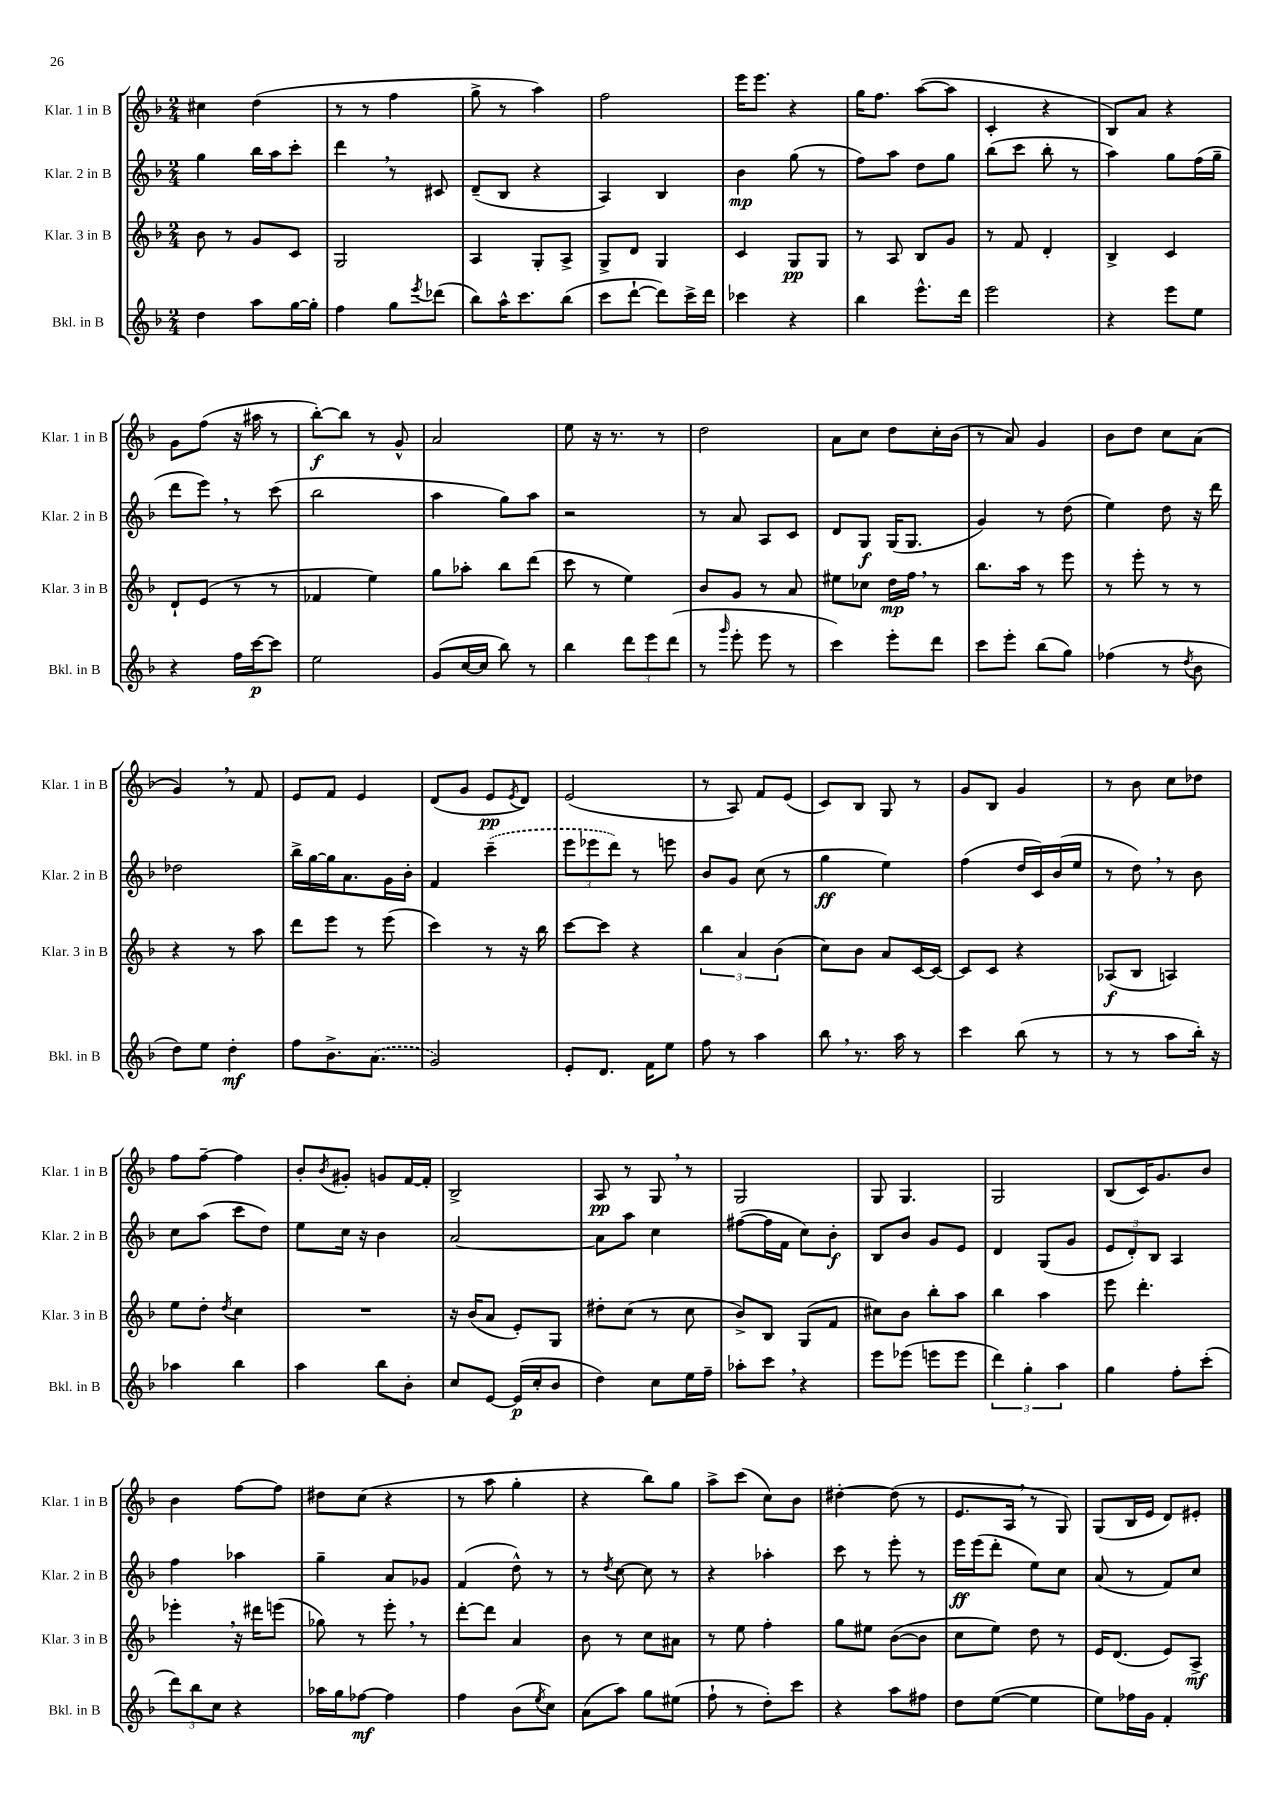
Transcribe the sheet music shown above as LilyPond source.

<<
\new StaffGroup <<
\new Staff = "s0" \with { instrumentName = "Klar. 1 in B" shortInstrumentName = "Klar. 1 in B" } {
    \clef treble \key f \major \numericTimeSignature \time 2/4
    cis''4 d''4( |
    r8 r8 f''4 |
    g''8-> r8 a''4) |
    f''2 |
    e'''16 e'''8. r4 |
    g''16 f''8. a''8~( a''8 |
    c'4-. r4 |
    bes8) a'8 r4 |
    g'8 f''8( r16 ais''16 r8 |
    bes''8~-.\f) bes''8 r8 g'8-^ |
    a'2 |
    e''8 r16 r8. r8 |
    d''2 |
    a'8 c''8 d''8 c''16-. bes'16( |
    r8 a'8) g'4 |
    bes'8 d''8 c''8 a'8( |
    g'4) \breathe r8 f'8 |
    e'8 f'8 e'4 |
    d'8( g'8 e'8\pp \acciaccatura { e'8 } d'8) |
    e'2( |
    r8 a8) f'8 e'8( |
    c'8) bes8 g8 r8 |
    g'8 bes8 g'4 |
    r8 bes'8 c''8 des''8 |
    f''8 f''8~-- f''4 |
    bes'8-. \acciaccatura { bes'8 } gis'8-. g'8 f'16~ f'16-. |
    bes2-> |
    a8\pp r8 g8 \breathe r8 |
    g2 |
    g8 g4. |
    g2 |
    bes8( c'16) g'8. bes'8 |
    bes'4 f''8~ f''8 |
    dis''8 c''8( r4 |
    r8 a''8 g''4-. |
    r4 bes''8) g''8 |
    a''8-> c'''8( c''8) bes'8 |
    dis''4~-. dis''8( r8 |
    e'8. a16 \breathe r8 g8) |
    g8( bes16 e'16 d'8) eis'8-. \bar "|." |
}
\new Staff = "s1" \with { instrumentName = "Klar. 2 in B" shortInstrumentName = "Klar. 2 in B" } {
    \clef treble \key f \major \numericTimeSignature \time 2/4
    g''4 bes''16 a''16 c'''8-. |
    d'''4 \breathe r8 cis'8 |
    d'8--( bes8 r4 |
    a4) bes4 |
    bes'4\mp g''8( r8 |
    f''8) a''8 d''8 g''8 |
    bes''8( c'''8 bes''8-. r8 |
    a''4) g''8 f''16( g''16-- |
    d'''8 e'''8) \breathe r8 c'''8( |
    bes''2 |
    a''4 g''8) a''8 |
    r2 |
    r8 a'8 a8 c'8 |
    d'8 g8\f g16( g8. |
    g'4) r8 d''8( |
    e''4) d''8 r16 d'''16 |
    des''2 |
    bes''16-> g''16~ g''16 a'8. g'16 bes'16-. |
    f'4 \once \slurDashed c'''4--( |
    \tuplet 3/2 { e'''8 ees'''8 d'''8) } r8 e'''8 |
    bes'8 g'8 c''8( r8 |
    g''4\ff e''4) |
    f''4( d''16 c'16) bes'16( e''16 |
    r8 d''8) \breathe r8 bes'8 |
    c''8 a''8( c'''8 d''8) |
    e''8 c''16 r16 bes'4 |
    a'2~ |
    a'8 a''8 c''4 |
    fis''8~( fis''16 f'16 c''8) bes'8-.\f |
    bes8 bes'8 g'8 e'8 |
    d'4 g8( g'8 |
    \tuplet 3/2 { e'8 d'8-.) bes8 } a4 |
    f''4 aes''4 |
    g''4-- a'8 ges'8 |
    f'4( d''8-^) r8 |
    r8 \acciaccatura { d''8 } c''8~ c''8 r8 |
    r4 aes''4-. |
    c'''8 r8 e'''8-. r8 |
    e'''16\ff e'''16( d'''8-. e''8) c''8 |
    a'8( r8 f'8) c''8 \bar "|." |
}
\new Staff = "s2" \with { instrumentName = "Klar. 3 in B" shortInstrumentName = "Klar. 3 in B" } {
    \clef treble \key f \major \numericTimeSignature \time 2/4
    bes'8 r8 g'8 c'8 |
    g2 |
    a4 g8-. a8-> |
    g8-> d'8 g4 |
    c'4 g8\pp g8 |
    r8 a8 bes8 g'8 |
    r8 f'8 d'4-. |
    bes4-> c'4 |
    d'8-! e'8( r8 r8 |
    fes'4 e''4) |
    g''8 aes''8-. bes''8 d'''8( |
    c'''8 r8 e''4) |
    bes'8 g'8 r8 a'8 |
    eis''8 ces''8 d''16\mp f''16 \breathe r8 |
    bes''8. a''16 r8 e'''8 |
    r8 e'''8-. r8 r8 |
    r4 r8 a''8 |
    d'''8 e'''8 r8 e'''8( |
    c'''4) r8 r16 bes''16 |
    c'''8~ c'''8 r4 |
    \tuplet 3/2 { bes''4 a'4 bes'4( } |
    c''8) bes'8 a'8 c'16~ c'16~ |
    c'8 c'8 r4 |
    aes8\f( bes8 a4) |
    e''8 d''8-. \acciaccatura { d''8 } c''4 |
    R2 |
    r16 bes'16( a'8 e'8-.) g8 |
    dis''8-. c''8( r8 c''8 |
    bes'8->) bes8 g8( f'8 |
    cis''8) bes'8 bes''8-. a''8 |
    bes''4 a''4 |
    e'''8 d'''4.-. |
    ees'''4-. \breathe r16 dis'''16 e'''8( |
    ges''8) r8 e'''8-. \breathe r8 |
    d'''8~-. d'''8 a'4 |
    bes'8 r8 c''8 ais'8 |
    r8 e''8 f''4-. |
    g''8 eis''8 bes'8~( bes'8 |
    c''8 e''8) d''8 r8 |
    e'16 d'8.( e'8) a8->\mf \bar "|." |
}
\new Staff = "s3" \with { instrumentName = "Bkl. in B" shortInstrumentName = "Bkl. in B" } {
    \clef treble \key f \major \numericTimeSignature \time 2/4
    d''4 a''8 g''16~ g''16-. |
    f''4 g''8 \acciaccatura { e'''8 } des'''8( |
    bes''8) a''16-^ c'''8. bes''8( |
    c'''8 d'''8~-! d'''8) c'''16-> d'''16 |
    ces'''4 r4 |
    bes''4 e'''8.-^ d'''16 |
    e'''2 |
    r4 e'''8 e''8 |
    r4 f''16 c'''16~\p c'''8 |
    e''2 |
    g'8( c''16~ c''16 bes''8) r8 |
    bes''4 \tuplet 3/2 { d'''8 e'''8 d'''8( } |
    r8 \grace { g'''16 } e'''8-. e'''8 r8 |
    c'''4) e'''8-. d'''8 |
    c'''8 e'''8-. bes''8( g''8) |
    fes''4( r8 \acciaccatura { d''8 } bes'8 |
    d''8) e''8 d''4-.\mf |
    f''8 bes'8.-> \once \slurDashed a'8.( |
    g'2) |
    e'8-. d'8. f'16 e''8 |
    f''8 r8 a''4 |
    bes''8 \breathe r8. a''16 r8 |
    c'''4 bes''8( r8 |
    r8 r8 a''8 bes''16-.) r16 |
    aes''4 bes''4 |
    a''4 bes''8 bes'8-. |
    c''8 e'8~ e'16\p( c''16-. bes'8 |
    d''4) c''8 e''16 f''16-- |
    aes''8-. c'''8 \breathe r4 |
    e'''8 ees'''8( e'''8 e'''8 |
    \tuplet 3/2 { d'''4) g''4-. a''4 } |
    g''4 f''8-. c'''8-.( |
    \tuplet 3/2 { d'''8) bes''8 c''8 } r4 |
    aes''16 g''16 fes''8~\mf fes''4 |
    f''4 bes'8( \acciaccatura { e''8 } c''8) |
    a'8( a''8) g''8 eis''8( |
    f''8-! r8 d''8-.) c'''8 |
    r4 a''8 fis''8 |
    d''8 e''8~( e''4 |
    e''8) fes''16 g'16 f'4-. \bar "|." |
}
>>
>>
\layout { \context { \Score \remove "Bar_number_engraver" } }
